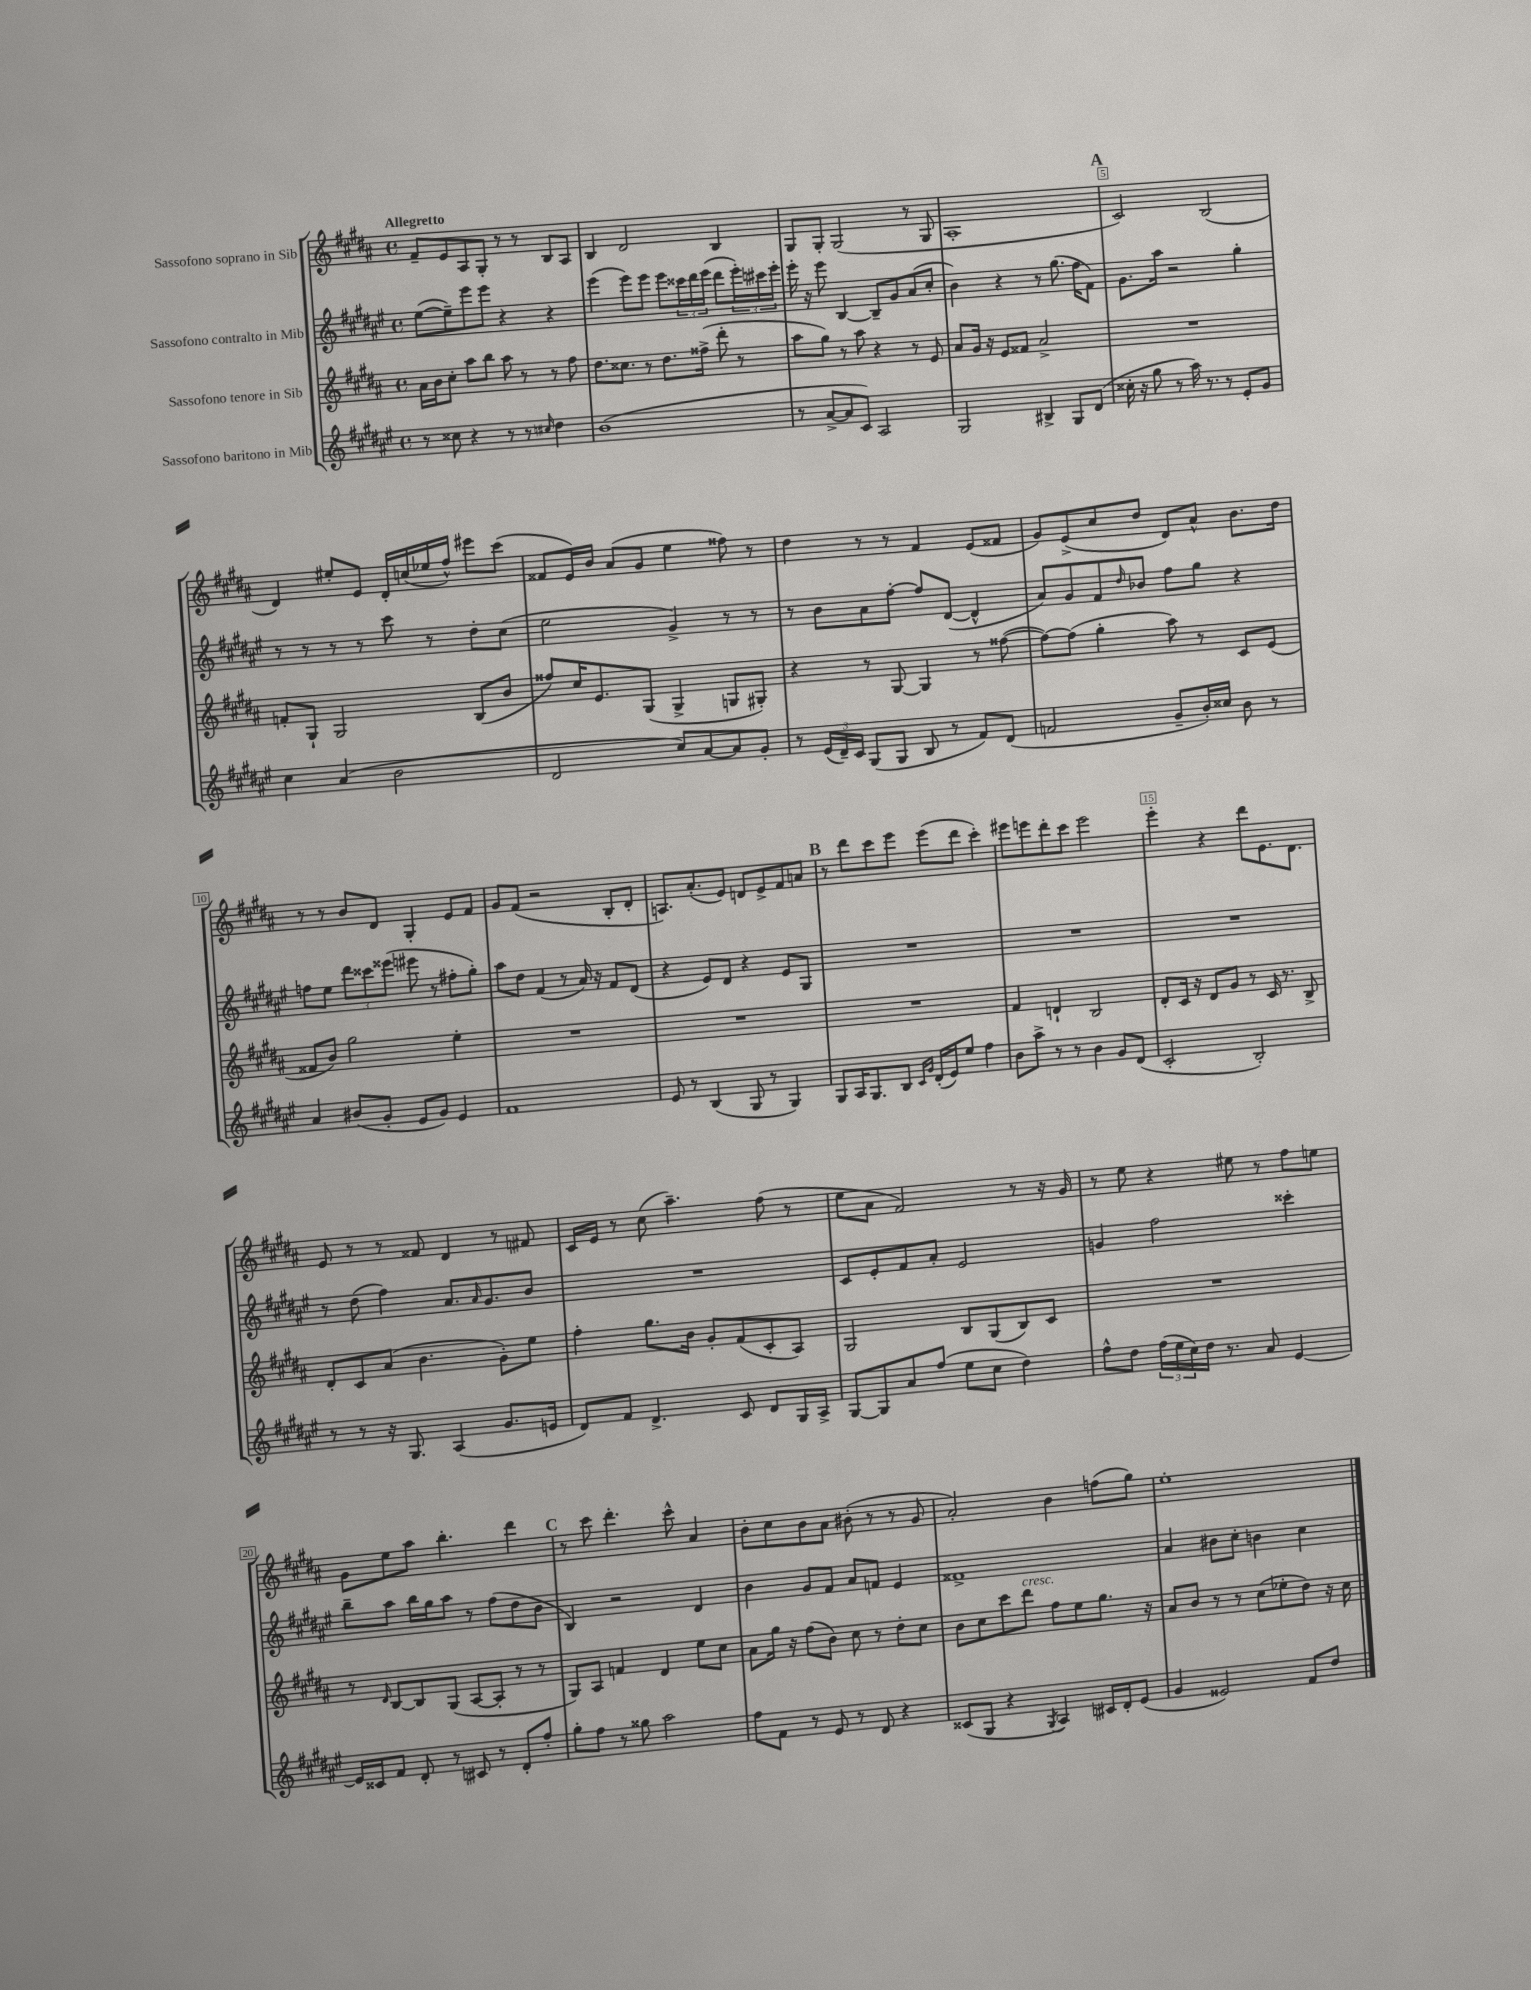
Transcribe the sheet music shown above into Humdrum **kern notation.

**kern	**kern	**kern	**kern
*staff4	*staff3	*staff2	*staff1
*clefG2	*clefG2	*clefG2	*clefG2
*k[f#c#g#d#a#e#]	*k[f#c#g#d#a#]	*k[f#c#g#d#a#e#]	*k[f#c#g#d#a#]
*M4/4	*M4/4	*M4/4	*M4/4
*met(c)	*met(c)	*met(c)	*met(c)
8r	16a#\LL	([8ee#\L	8f#~/L
.	16b\J	.	.
8cc##\	8cc#'\J	8ee#~\])	8e/
4r	8aa#\L	8eee#\	8A#/
.	8bb\J	8eee#\J	8G#'/J
8r	8aa#\	4r	8r
8r	8r	.	8r
16qqcc#/	.	.	.
4dd#\	8r	4r	8B/L
.	8ff#\	.	8A#/J
=	=	=	=
(1b	8.dd#\L	(4eee#\	4B/
.	8.cc##\J	.	.
.	.	8eee#\L)	2d#/
.	8r	8eee#\J	.
.	8.dd#\L	8eee#\L	.
.	.	24ccc##\L	.
.	.	24ddd#\	.
.	(16ff##^\Jk	.	.
.	.	(24eee#\JJ	.
.	8ddd#'\	8ddd#\L	4B/
.	8r	24eee#'\L)	.
.	.	24ccc#\	.
.	.	24eee#'\JJ	.
=	=	=	=
8r	8aa#\L	16eee#'\	8G#/L
.	.	16r	.
[8a#^/L	8gg#\J)	8eee#\	8G#'/J
8a#/]	8r	[4B/	(2G#/
8c#/J)	8aa#\	.	.
2A#/	4r	8B~/]L	.
.	.	8g#/	.
.	8r	(8a#/	8r
.	8e/	8cc#'/J	8G#/
=	=	=	=
2G#/	8a#/L	4b\)	1A#'
.	16g#/Jk	.	.
.	16r	.	.
.	8e/L	4r	.
.	8f##/J	.	.
4B#^/	2a#^/	8r	.
.	.	(8.gg#\	.
8G#/L	.	.	.
.	.	16ff#\LK	.
(8d#/J	.	8f#\J)	.
=	=	=	=
16cc##'\	1r	8.g#\L	2c#/)
16r	.	.	.
8gg#\	.	.	.
.	.	16aa#\Jk	.
8r	.	2r	.
16aa#\)	.	.	.
8.r	.	.	.
.	.	.	(2B/
8r	.	.	.
8e#'/L	.	4gg#'\	.
8g#/J	.	.	.
=	=	=	=
4cc#\	8f'/L	8r	4d#/)
.	8G#`/J	8r	.
(4a#/	2G#/	8r	8ee#'/L
.	.	8r	8e/J
2b\	.	8ccc#\	16d#'/LL
.	.	.	(16cc/
.	.	8r	16ee-/
.	.	.	16ff#^^/JJ)
.	(8B/L	8dd#'\L	8eee#\L
.	8b/J	(8cc#\J	(8ccc#\J
=	=	=	=
2d#/	8ff##/L)	2ee#\	8f##/L
.	16cc#/K	.	16e/L)
.	8.e/	.	16b/JJ
.	.	.	(8a#/L
.	(8G#/J	.	8g#/J
8cc#/L)	4G#^/	4g#^/)	4ee\
[8a#/	.	.	.
8a#/]	8G/L	8r	8ff##\)
8g#'/J	8G#'/J)	8r	8r
=	=	=	=
8r	4r	8r	4dd#\
(24e#/LL	.	8b\L	.
24d#~/)	.	.	.
24c#/JJ	.	.	.
(8G#/L	8r	8a#\	8r
8G#/J	[8G#/	[8ff#'\J	8r
8B/	4G#/]	8ff#/]L	4f#/
8r	.	([8d#/J	.
8f#/L)	8r	4d#^^/]	(8e/L
(8d#/J	([8ff##\	.	8f##/J
=	=	=	=
2f/	8ff##\_L)	8a#/L)	8g#/L)
.	(8ff##\]J	8g#/	(8e^/
.	4gg#'\	8f#/	8cc#/
.	.	16qqdd#/	.
.	.	8b-/J	8dd#/J
8g#~/L	8aa#\)	8ff#\L	8d#/L)
16b'/L)	8r	8gg#\J	8a#^^/J
16cc##/JJ	.	.	.
8b\	8c#/L	4r	8.b\L
8r	(8e/J	.	.
.	.	.	16dd#\Jk
=	=	=	=
4a#/	8f##/L	8ff\L	8r
.	8b/J)	8ee#\J	8r
(8b#/L	2gg#\	12ddd#\L	8b/L
.	.	12ccc##\	.
8g#'/J	.	.	8d#/J
.	.	(12eee##\J	.
8e#/L	.	8eee#\	4G#'/
8g#/J)	.	8r	.
4e#/	4ee'\	8ff#'\L	8e/L
.	.	8gg#'\J)	8f#/J
=	=	=	=
1f#	1r	8aa#\L	8g#/L
.	.	8dd#\J	(8f#/J
.	.	(4f#/	2r
.	.	8r	.
.	.	16a#/)	.
.	.	16r	.
.	.	8f#/L	8B'/L
.	.	(8d#/J	8d#'/J
=	=	=	=
8e#/	1r	4r	8.A/L)
8r	.	.	.
.	.	.	(8.a#'/
(4B/	.	8e#/L)	.
.	.	8d#/J	8e/J)
8G#/	.	4r	8d/L
8r	.	.	8e^/
4G#/)	.	8e#/L	8f#/
.	.	8G#/J	8a/J
=	=	=	=
8G#/L	1r	1r	8r
16A#/K	.	.	8ddd#\L
8.G#/	.	.	.
.	.	.	8ccc#\
8B/J	.	.	8eee\J
16qqc#/LL	.	.	.
16qqg#/JJ	.	.	.
(16d#'/LL	.	.	(8eee\L
16e#/J)	.	.	.
8ee#/J	.	.	8ddd#\J
4ff#\	.	.	4ccc#'\)
=	=	=	=
8b\L	4f#/	1r	8eee#\L
8aa#^\J	.	.	8eee\
8r	4d`/	.	8ddd#'\
8r	.	.	8ccc#\J
4b\	2B/	.	2eee\
8g#/L	.	.	.
(8d#/J	.	.	.
=	=	=	=
2c#'/	8d#'/L	1r	4eee'\
.	16c#/Jk	.	.
.	16r	.	.
.	8d#/L	.	4r
.	8g#/J	.	.
2B'/)	8r	.	8ddd#\L
.	16c#/	.	8.e\
.	8.r	.	.
.	.	.	8.d#\J
.	8B^/	.	.
=	=	=	=
8r	8d#'/L	8r	8e/
8r	8c#/	(8dd#\	8r
16r	(8a#/J	4ff#\)	8r
8.G#/	.	.	.
.	4.b\	.	8f##/
(4A#/	.	8.a#/L	4d#/
.	.	16qqa#/	.
.	.	8.g#/	.
8.g#/L	8g#'\L)	.	8r
.	8ee\J	8b/J	8f#/
16e/Jk	.	.	.
=	=	=	=
8d#/L)	4ff#'\	1r	16c#/LL
.	.	.	16e/JJ
8f#/J	.	.	8r
4.d#^/	8.gg#\L	.	(8cc#\
.	.	.	4.aa#~\)
.	16b\Jk	.	.
.	8g#'/L	.	.
8c#/	(8f#/	.	.
8d#/L	8c#'/	.	(8ff#\
16G#/L	8A#/J)	.	8r
16A#^/JJ	.	.	.
=	=	=	=
[8G#/L	2G#/	8c#/L	8ee\L
8G#/]	.	8e#'/	8a#\J
8a#/	.	8f#/	2f#/)
(8ff#/J	.	8a#'/J	.
8ee#\L	8B/L	2e#/	.
8cc#\J	(8G#/	.	.
4dd#\)	8B/)	.	8r
.	8c#/J	.	16r
.	.	.	16g#/
=	=	=	=
8ff#^^\L	1r	4g/	8r
8dd#\J	.	.	8ee\
(24ff#\LL	.	2ff#\	4r
24ee#\	.	.	.
24cc#\)	.	.	.
16dd#\JJ	.	.	.
8.r	.	.	.
.	.	.	8ee#\
8a#/	.	.	8r
[4e#/	.	4ccc##'\	8ff#\L
.	.	.	8ee\J
=	=	=	=
16e#/]LL	8r	8bb~\L	8g#\L
16c##/J	.	.	.
.	16qqd#/	.	.
8f#/J	[8B/L	8aa#\J	8ee\
8d#'/	8B/]	16bb\LL	8aa#\J
.	.	16gg#\J	.
8r	(8G#/J	8aa#\J	4.bb'\
8c#/	[8A#/L	8r	.
8r	8A#'/]J	(8ff#\L	.
8d#'/L	8r	8dd#\	4ddd#\
8ff#'/J	8r	8b\J	.
=	=	=	=
8gg#'\L	8G#/L)	4B/)	8r
8ff#\J	8A#/J	.	8ccc#\
8r	4f/	2r	4.ddd#'\
8gg##\	.	.	.
2aa#\	4d#/	.	.
.	.	.	8ccc#^^\
.	8ee\L	4d#/	4a#/
.	8cc#\J	.	.
=	=	=	=
8ff#\L	8a#\L	4b\	8b'\L
8f#\J	16gg#\Jk	.	8cc#\
.	16r	.	.
8r	(8ff#\L	8g#/L	8b\
8e#/	8b\J)	8f#/J	8a#\J
8r	8cc#\	8a#/L	(8b#'\
8d#/	8r	8f/J	8r
4r	8dd#'\L	4e#/	8r
.	8cc#\J	.	8g#/
=	=	=	=
(8c##/L	8b\L	1f##^	2a#'/)
8G#/J	8cc#\	.	.
4r	8ccc#\	.	.
.	8ddd#\J	.	.
8qG#/	.	.	.
4A#/)	8ff#\L	.	4b\
.	8ee\	.	.
16c#/LL	8.gg#\J	.	(8ff\L
16d#'/J	.	.	.
(8e#/J	.	.	8gg#\J)
.	16r	.	.
=	=	=	=
4g#/	8a#/L	4a#/	1ee'
.	8b/J	.	.
2e##/)	8r	8b#\L	.
.	8r	8cc#'\J	.
.	(8cc#\L	4b\	.
.	8ee-'\	.	.
8f#/L	8dd#\J)	4cc#\	.
8dd#/J	16r	.	.
.	16cc#\	.	.
==	==	==	==
*-	*-	*-	*-
